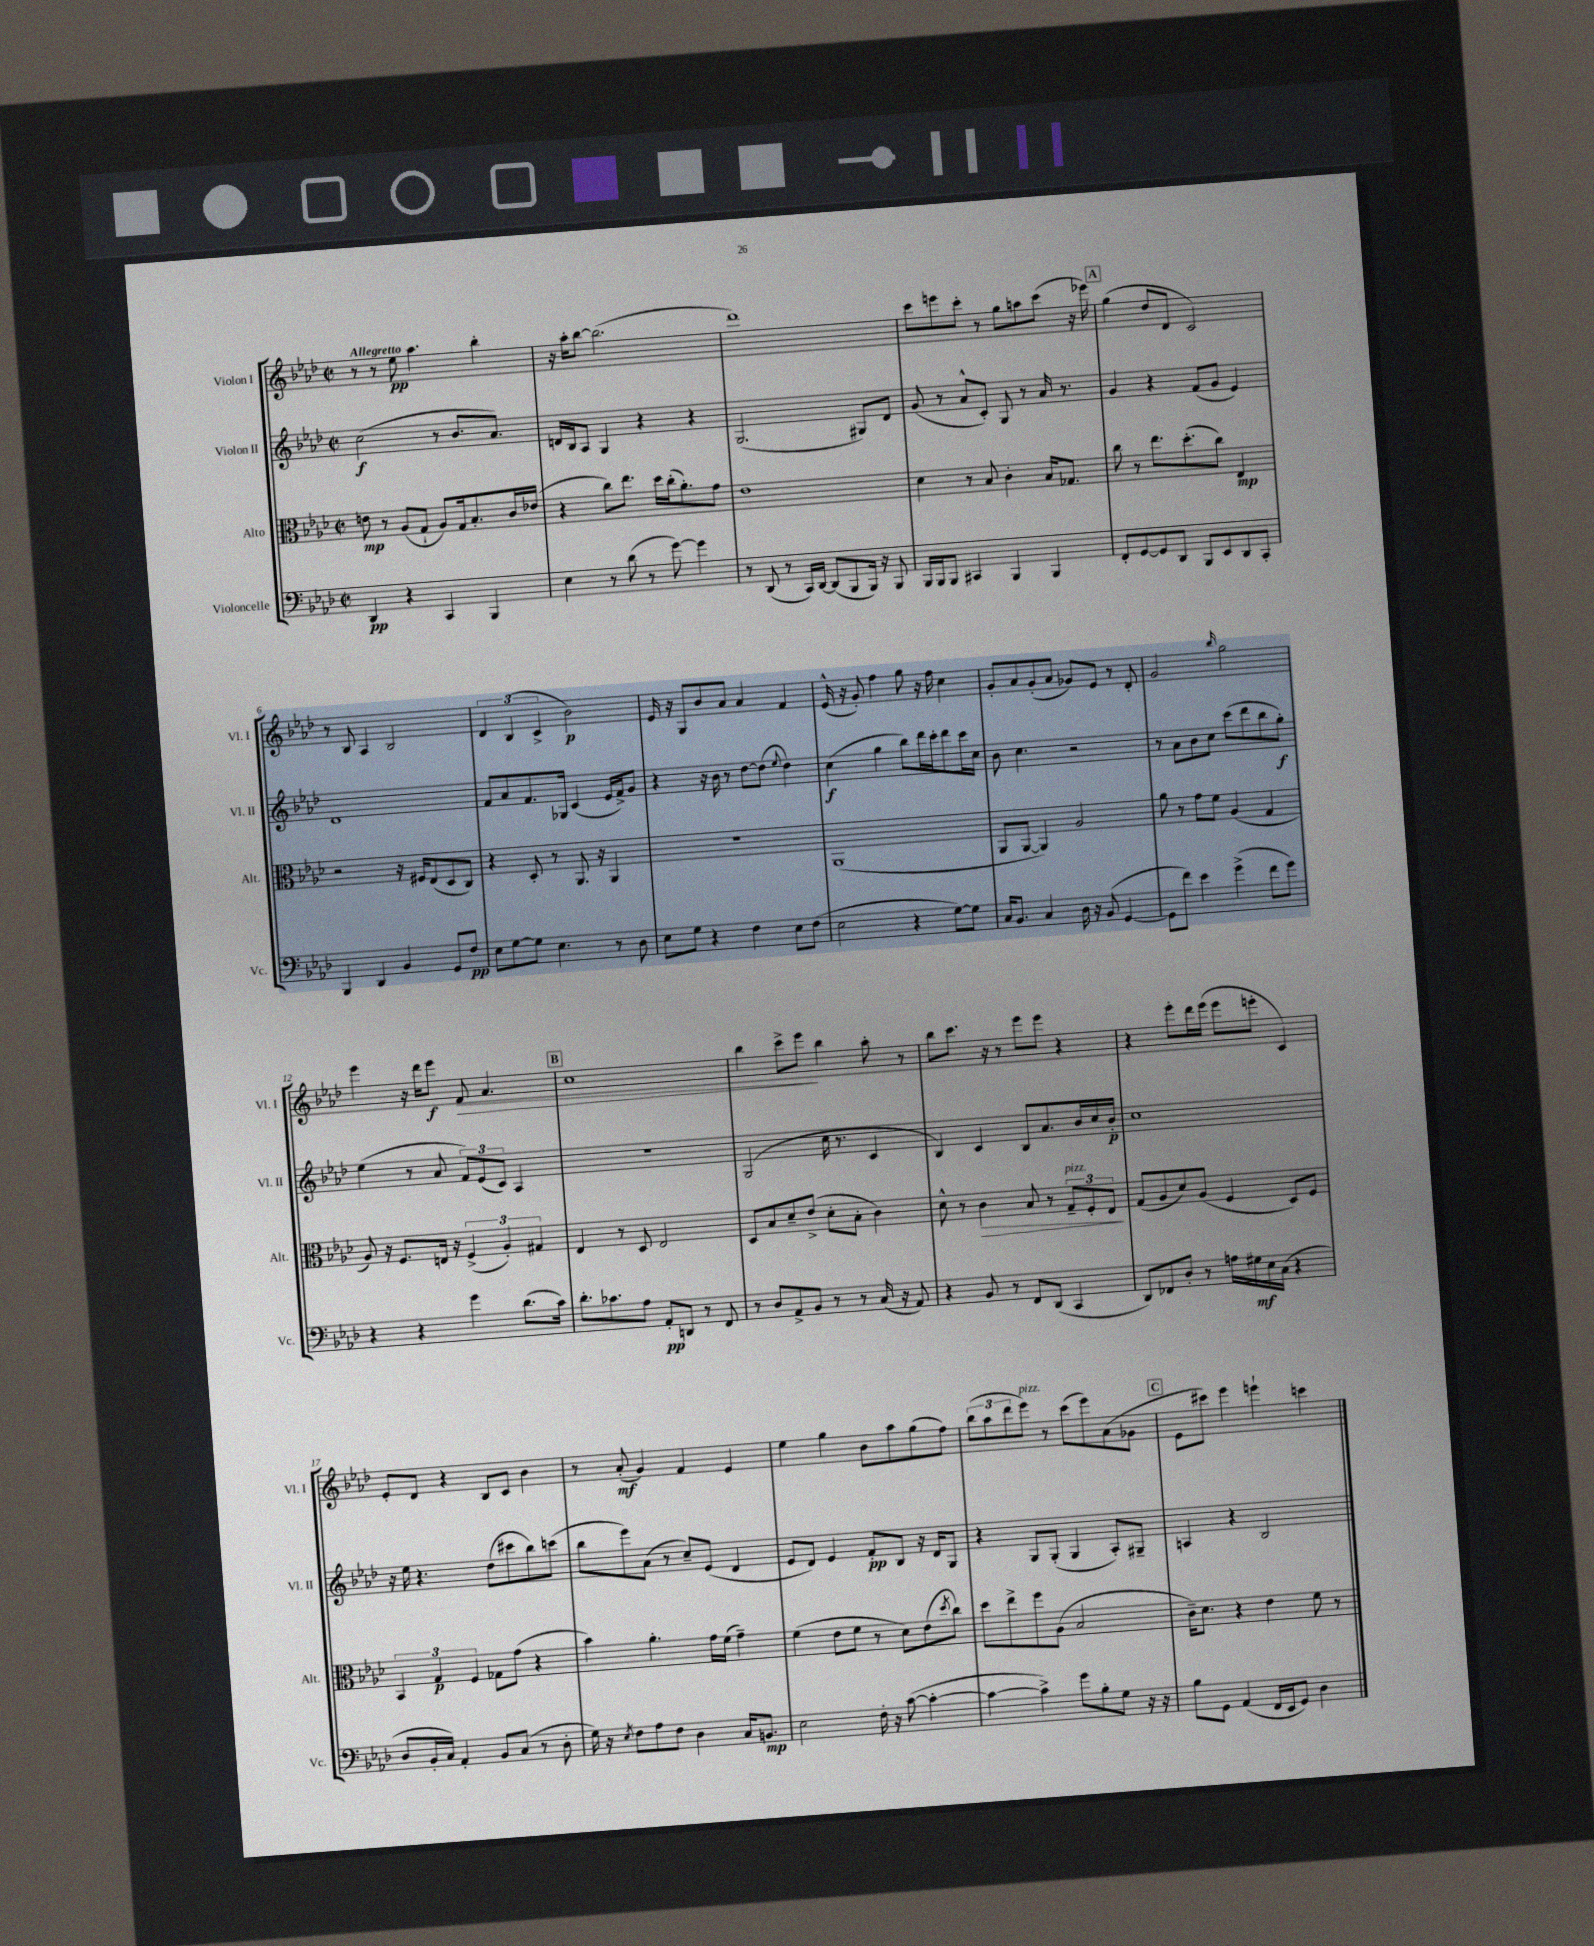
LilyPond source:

<<
\new StaffGroup <<
\new Staff = "s0" \with { instrumentName = "Violon I" shortInstrumentName = "Vl. I" } {
    \clef treble \key aes \major \defaultTimeSignature \time 2/2 \tempo "Allegretto"
    r8 r8 ees''8\pp aes''4. bes''4-. |
    r16 aes''16-. bes''8~ bes''2.( |
    des'''1) |
    c'''8 e'''8 c'''8-. r8 g''8 a''8 c'''8( r16 ees'''16) |
    \mark \markup { \box "A" } g''4( des''8 des'8 c'2) |
    r8 bes8 aes4 bes2 |
    \tuplet 3/2 { des'4 bes4( c'4-> } bes'2\p) |
    ees'16 r16 g8 bes'8 aes'8 aes'4 f'4 |
    ees'16-^( r16 g'8-.) f''4 g''8 r16 f''16 c''4 |
    g'8-. aes'8 g'8-.( aes'8 ges'8) ees'8 r8 des'8-. |
    g'2 \grace { bes''16 } g''2 |
    ees'''4 r16 des'''16 ees'''8\f f'8\> aes'4. |
    \mark \markup { \box "B" } c''1 |
    bes''4 c'''8-> ees'''8\! bes''4 aes''8-. r8 |
    bes''8 c'''8. r16 r8 ees'''8 ees'''8 r4 |
    r4 ees'''8-. des'''16 ees'''16( ees'''8 e'''8-. c'4) |
    ees'8-. des'8 r4 bes8 c'8 bes'4 |
    r8 aes'8-.\mf( g'4) f'4 ees'4 |
    ees''4 g''4 bes'8 aes''8 g''8( f''8) |
    \tuplet 3/2 { bes''8( aes''8 des'''8 } ees'''8^\markup { \italic "pizz." }) r8 c'''8( ees'''8) aes'8( ges'8 |
    \mark \markup { \box "C" } ees'8 cis'''8) ees'''4 e'''4-! c'''4 \bar "|." |
}
\new Staff = "s1" \with { instrumentName = "Violon II" shortInstrumentName = "Vl. II" } {
    \clef treble \key aes \major \defaultTimeSignature \time 2/2
    c''2\f( r8 bes'8. aes'8.) |
    d'16 bes16 aes8 g4 r4 r4 |
    g2.( gis8) des'8 |
    g'8( r8 aes'8-^ c'8-.) g8 r8 aes'16 r8. |
    \mark \markup { \box "A" } g'4 r4 f'8( g'8 ees'4) |
    des'1 |
    f'8 aes'8 f'8. ges16 c'4( ees'16 f'16->) g'8 |
    r4 r16 bes'16 r8 des''8~ des''8( \appoggiatura { ees''8 } des''4) |
    c''4\f( g''4 bes''8) des'''16 c'''16-. des'''8 c'''16 c''16 |
    bes'8 c''4. r2 |
    r8 aes'8 bes'8 c''8 c'''8( des'''8 bes''8 g''8-.\f) |
    ees''4( r8 aes'8 \tuplet 3/2 { f'8) ees'8( c'8) } aes4 |
    \mark \markup { \box "B" } R1 |
    g2( c''16 r8. c'4 |
    bes4) c'4 bes8 aes'8. bes'16 c''16 bes'16-.\p |
    c''1 |
    r16 ees''16 r4. des''8( cis'''8 bes''8) c'''8( |
    bes''8 ees'''8) aes'8( r8 c''8--) ees'8( des'4 |
    ees'8 des'8) ees'4 f'8-.\pp bes8 r16 des'16 g8 |
    r4 g8 g8-.( g4 aes8-.) gis8-- |
    \mark \markup { \box "C" } a4 r4 bes2 \bar "|." |
}
\new Staff = "s2" \with { instrumentName = "Alto" shortInstrumentName = "Alt." } {
    \clef alto \key aes \major \defaultTimeSignature \time 2/2
    e'8\mp r8 aes8( g8-! aes8) g16 bes8.-. c'16 ees'16( |
    r4 c''8) ees''8. des''16 c''16-.( aes'8.-.) g'8 |
    ees'1 |
    des'4 r8 bes8 c'4-. bes16 ges8. |
    \mark \markup { \box "A" } c''8 r8 ees''8. des''8.-.( c''8) ees4\mp |
    r2 r16 fis16 ees8( des8 c8) |
    r4 des8-. r8 aes,8. r16 aes,4 |
    R1 |
    aes,1( |
    aes,8 aes,8~ aes,4) aes2 |
    aes'8 r8 g'8 f'8 aes4( g4 |
    aes8) r16 f8. e16 r16 \tuplet 3/2 { f4->( aes4-.) gis4 } |
    \mark \markup { \box "B" } ees4 r8 des8 ees2 |
    des8 bes8 des'8-- ees'8->( des'8-. bes8-. c'4) |
    des'8-^ r8 c'4\> bes8 r8 \tuplet 3/2 { g8--^\markup { \italic "pizz." } f8-. ees8\! } |
    g8( aes8 des'8) aes8( f4 des8) f8 |
    \tuplet 3/2 { bes,4 g4\p f4 } ges8 g'8( r4 |
    bes'4) aes'4.-. g'16 f'16( g'4--) |
    f'4( ees'8 f'8 r8 des'8) ees'8( \acciaccatura { des''8 } c''8) |
    des''8 ees''8-> f''8 aes8( bes2 |
    \mark \markup { \box "C" } c'16--) des'8. r4 ees'4 f'8 r8 \bar "|." |
}
\new Staff = "s3" \with { instrumentName = "Violoncelle" shortInstrumentName = "Vc." } {
    \clef bass \key aes \major \defaultTimeSignature \time 2/2
    des,4\pp r4 c,4 bes,,4 |
    ees4 r8 des'8( r8 g'8~) g'4 |
    r8 des,8( r8 c,16) des,16~ des,8( bes,,8 bes,,16) r16 bes,,8 |
    bes,,16 bes,,16 bes,,8 cis,4 bes,,4 bes,,4 |
    \mark \markup { \box "A" } f,8-. g,8~ g,8 des,8 bes,,8 ees,8 des,8 c,8-. |
    bes,,4 des,4 bes,4 g,8 f8\pp |
    ees8 g8~ g8 ees4. r8 des8 |
    ees8 g8 r4 f4 ees8 f8( |
    ees2 r4 g8~) g8 |
    c16 bes,8. c4 des16 r16 bes,8( g,4~ |
    g,8 f'8) ees'4 g'4->( f'8 g'8) |
    r4 r4 g'4 des'8.( c'16) |
    \mark \markup { \box "B" } des'8.-. ces'8. aes8 aes,8-.\pp d,8 r8 f,8 |
    r8 des8 aes,8-> bes,8 r8 r8 c16( r16 aes,8) |
    r4 bes,8 r8 f,8 des,8( c,4 |
    des,8) fes,8 des8-. r8 a16 gis16\mf ees16 c16( r4 |
    des8 bes,16-. c16) aes,4-. bes,8 c8( r8 des8-. |
    g16) r16 \acciaccatura { ees8 } f8 aes8 f8 des4 c16 b,8.\mp |
    ees2 f16-. r16 c'8~( c'4~-. |
    c'4~ c'4->) g'8 bes8-. g8 r16 r16 |
    \mark \markup { \box "C" } bes8 g,8 aes,4( f,16 ees,16 g,8) des4 \bar "|." |
}
>>
>>
